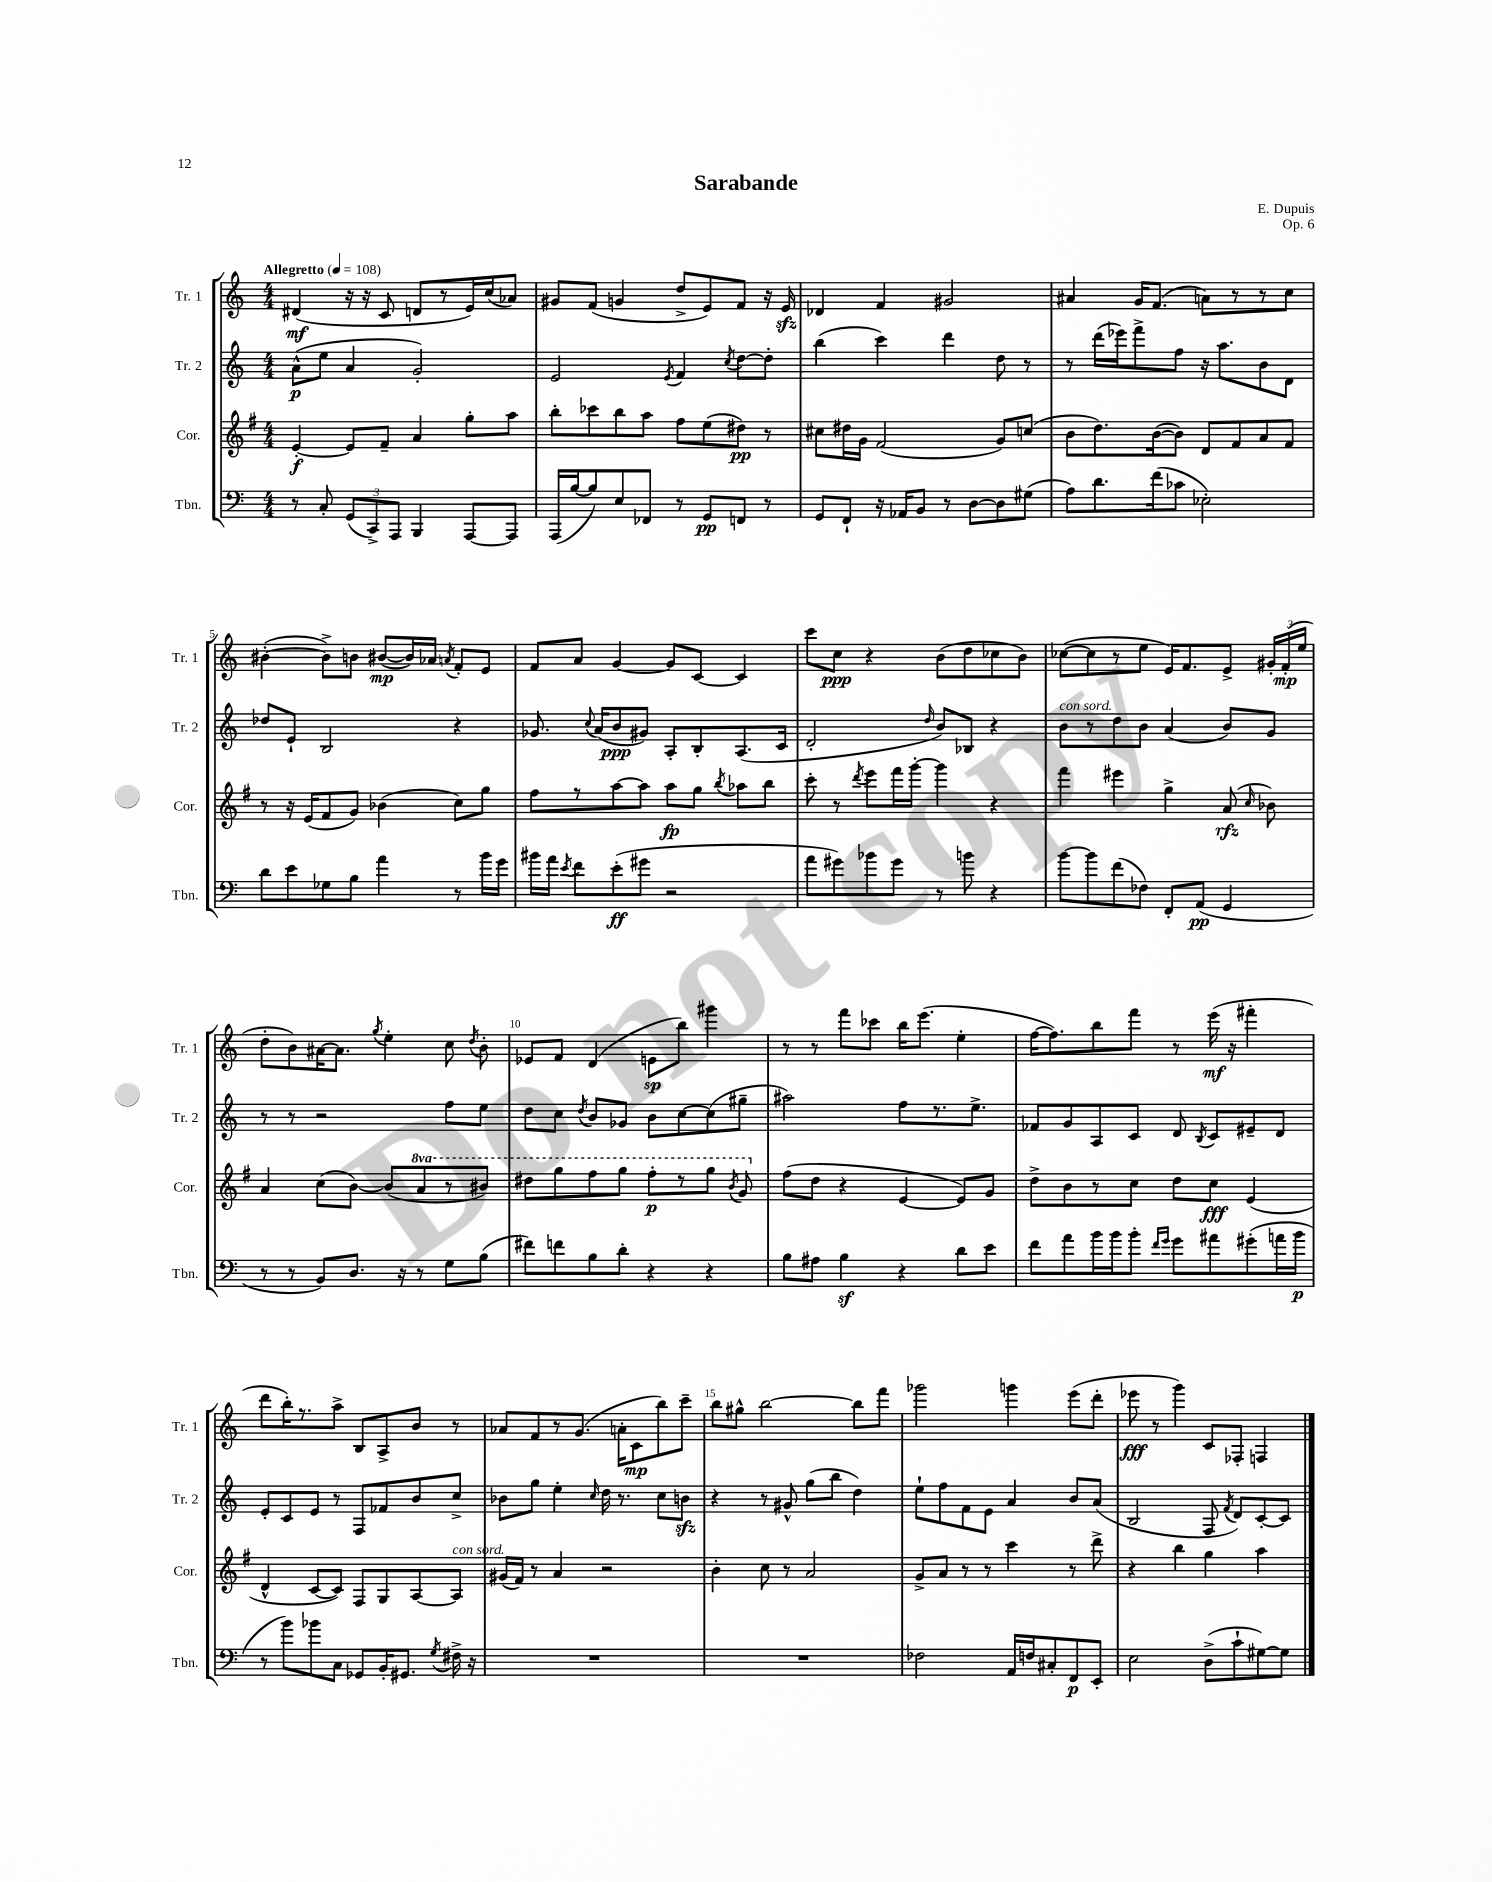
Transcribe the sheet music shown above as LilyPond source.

\header { title = "Sarabande" composer = "E. Dupuis" opus = "Op. 6" }
<<
\new StaffGroup <<
\new Staff = "s0" \with { instrumentName = "Tr. 1" shortInstrumentName = "Tr. 1" } {
    \clef treble \key c \major \numericTimeSignature \time 4/4 \tempo "Allegretto" 4 = 108
    \autoBeamOff dis'4\mf( r16 r16 c'8 d'8[ r8 e'16) c''16( aes'8]) |
    gis'8[ f'8]( g'4 d''8[-> e'8) f'8] r16 e'16\sfz |
    des'4 f'4 gis'2 |
    ais'4 g'16[ f'8.]( a'8[) r8 r8 c''8] |
    bis'4~-.( bis'8[->) b'8] bis'8[~\mp( bis'16) aes'16] \acciaccatura { a'8 } f'8[-. e'8] |
    f'8[ a'8] g'4~ g'8[ c'8]~ c'4 |
    c'''8[ c''8]\ppp r4 b'8[( d''8 ces''8 b'8]) |
    ces''8[~( ces''8 r8 e''8] e'16[) f'8. e'8]-> \tuplet 3/2 { gis'16[-. f'16-.\mp( e''16] } |
    d''8[-. b'8) ais'16~ ais'8.] \acciaccatura { g''8 } e''4-. c''8 \acciaccatura { d''8 } b'8-. |
    ees'8[ f'8] d'4( e'8[\sp b''8]) gis'''4 |
    r8 r8 f'''8[ ces'''8] b''16[ e'''8.]( e''4-. |
    f''16[~ f''8.) b''8 f'''8] r8 e'''16\mf( r16 fis'''4-. |
    d'''8[ b''16-.) r8. a''8]-> b8[ a8-> b'8] r8 |
    aes'8[ f'8 r8 g'8.]( a'16[-. c'8\mp b''8) c'''8]-- |
    b''8[ gis''8]-^ b''2~ b''8[ f'''8] |
    ges'''2 g'''4 e'''8[( d'''8]-. |
    ees'''8\fff r8 g'''4) c'8[ fes8]-. f4 \bar "|." |
}
\new Staff = "s1" \with { instrumentName = "Tr. 2" shortInstrumentName = "Tr. 2" } {
    \clef treble \key c \major \numericTimeSignature \time 4/4
    \autoBeamOff a'8[-^\p( e''8] a'4 g'2-.) |
    e'2 \acciaccatura { e'8 } f'4 \acciaccatura { c''8 } d''8[~ d''8]-. |
    b''4( c'''4) d'''4 d''8 r8 |
    r8 d'''16[( ees'''16) f'''8-> f''8] r16 a''8.[ b'8 d'8] |
    des''8[ e'8]-! b2 r4 |
    ges'8. \appoggiatura { c''8 } a'16[( b'8\ppp gis'8]) a8[-. b8-. a8.( c'16] |
    d'2-. \grace { d''16 } b'8[) bes8] r4 |
    b'8[^\markup { \italic "con sord." } r8 d''8 b'8] a'4( b'8[) g'8] |
    r8 r8 r2 f''8[ e''8] |
    d''8[ c''8] \acciaccatura { d''8 } b'8[ ges'8] b'8[ c''8~ c''8( gis''8]-- |
    ais''2) f''8[ r8. e''8.]-> |
    fes'8[ g'8 a8 c'8] d'8 \acciaccatura { b8 } c'8[ eis'8-- d'8] |
    e'8[-. c'8 e'8] r8 f8[ fes'8 b'8 c''8]-> |
    bes'8[ g''8] e''4-. \grace { c''16 } d''16 r8. c''8[ b'8]\sfz |
    r4 r8 gis'8-^ g''8[( b''8] d''4) |
    e''8[-! f''8 f'8 e'8] a'4 b'8[ a'8]( |
    b2 f8 \acciaccatura { f'8 } d'8[) c'8~-. c'8] \bar "|." |
}
\new Staff = "s2" \with { instrumentName = "Cor." shortInstrumentName = "Cor." } {
    \clef treble \key g \major \numericTimeSignature \time 4/4 \set Staff.ottavationMarkups = #ottavation-simple-ordinals
    \autoBeamOff e'4~-.\f e'8[ fis'8]-- a'4 g''8[-. a''8] |
    b''8[-. ces'''8 b''8 a''8] fis''8[ e''8( dis''8]\pp) r8 |
    cis''8[ dis''16 g'16] fis'2( g'8[) c''8]( |
    b'8[ d''8.) b'16~( b'8]) d'8[ fis'8 a'8 fis'8] |
    r8 r16 e'16[( fis'8 g'8]) bes'4( c''8[) g''8] |
    fis''8[ r8 a''8~ a''8] a''8[\fp g''8] \acciaccatura { b''8 } aes''8[ b''8] |
    c'''8-. r8 \acciaccatura { d'''8 } e'''8[ fis'''16 g'''16]~-. g'''4 r4 |
    fis'''4 eis'''4 g''4-> a'8\rfz( \grace { c''16 } bes'8) |
    a'4 c''8[( b'8]~) b'8[( \ottava #1 a''8 r8 bis''8]) |
    dis'''8[ g'''8 fis'''8 g'''8] fis'''8[-.\p r8 g'''8] \acciaccatura { b''8 } g''8 \ottava #0 |
    fis''8[( d''8] r4 e'4~ e'8[) g'8] |
    d''8[-> b'8 r8 c''8] d''8[ c''8]\fff e'4( |
    d'4-^ c'8[~ c'8]) fis8[ g8 a8~ a8]^\markup { \italic "con sord." } |
    gis'16[( fis'16]) r8 a'4 r2 |
    b'4-. c''8 r8 a'2 |
    g'8[-> a'8] r8 r8 c'''4 r8 d'''8-> |
    r4 b''4 g''4 a''4 \bar "|." |
}
\new Staff = "s3" \with { instrumentName = "Tbn." shortInstrumentName = "Tbn." } {
    \clef bass \key c \major \numericTimeSignature \time 4/4
    \autoBeamOff r8 c8-. \tuplet 3/2 { g,8[( c,8->) a,,8] } b,,4 a,,8[~ a,,8] |
    a,,16[( b16~ b8) e8 fes,8] r8 g,8[\pp f,8] r8 |
    g,8[ f,8]-! r16 aes,16[ b,8] r8 d8[~ d8 gis8]( |
    a8[) d'8. f'16( ces'8] ees2-.) |
    d'8[ e'8 ges8 b8] a'4 r8 b'16[ g'16] |
    bis'16[ a'16] \acciaccatura { e'8 } f'8[ e'8-.\ff( gis'8] r2 |
    a'8[ gis'8) bes'8 gis'8] r8 b'8 r4 |
    b'8[~ b'8 f'8( fes8]) f,8[-. a,8]\pp( g,4 |
    r8 r8 b,8[) d8.] r16 r8 g8[ b8]( |
    fis'8[) f'8 b8 d'8]-. r4 r4 |
    b8[ ais8] b4\sf r4 d'8[ e'8] |
    f'8[ a'8 b'16 b'16 b'8]-. \grace { f'16[ g'16] } g'8[ ais'8 gis'8-.( a'16 b'16]\p |
    r8 b'8[) bes'8 c8] ges,8[ b,16-. gis,8.] \acciaccatura { g8 } fis16-> r16 |
    R1 |
    R1 |
    fes2 a,16[ f16 cis8-. f,8\p e,8]-. |
    e2 d8[->( c'8-! gis8~) gis8] \bar "|." |
}
>>
>>
\layout { \context { \Score \override BarNumber.break-visibility = ##(#f #t #t) barNumberVisibility = #(every-nth-bar-number-visible 5) } }
